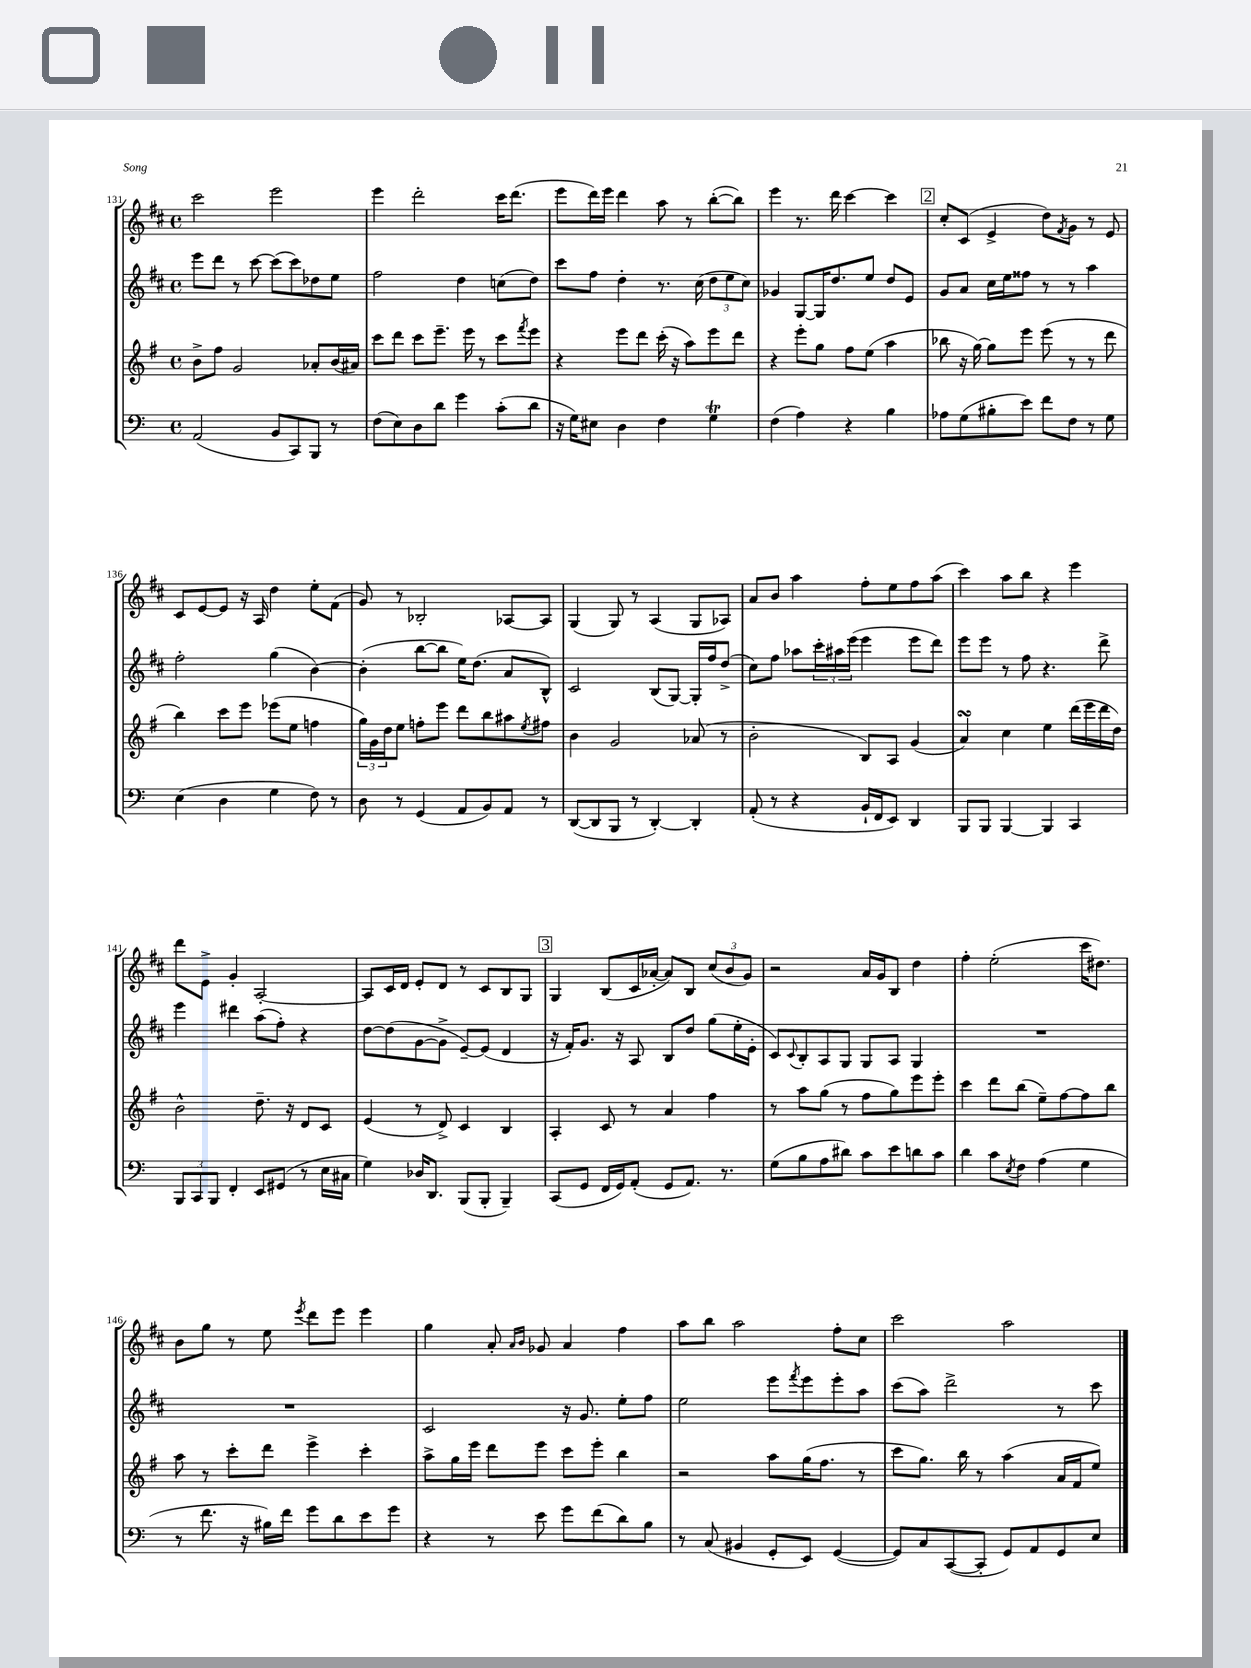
<<
\new StaffGroup <<
\new Staff = "s0" {
    \clef treble \key d \major \defaultTimeSignature \time 4/4
    cis'''2 e'''2 |
    e'''4 d'''2-. cis'''16 d'''8.( |
    e'''8 d'''16) e'''16 d'''4 a''8 r8 b''8~-.( b''8) |
    e'''4 r8. d'''16 cis'''4~ cis'''4 |
    \mark \markup { \box "2" } cis''8-. cis'8( e'4-> d''8) \acciaccatura { fis'8 } g'8 r8 e'8 |
    cis'8 e'8~ e'8 r16 a16 d''4 e''8-. fis'8( |
    g'8) r8 bes2-. aes8~ aes8 |
    g4( g8) r8 a4( g8 aes8) |
    a'8 b'8 a''4 fis''8-. e''8 fis''8 a''8( |
    cis'''4) a''8 b''8 r4 e'''4 |
    d'''8 e'8-> g'4-. a2~-. |
    a8 cis'16 d'16 e'8-. d'8 r8 cis'8 b8 g8 |
    \mark \markup { \box "3" } g4 b8( cis'16 aes'16~-. aes'8) b8 \tuplet 3/2 { cis''8( b'8 g'8) } |
    r2 a'16 g'16 b8 d''4 |
    fis''4-. e''2-.( cis'''16 dis''8.) |
    b'8 g''8 r8 e''8 \acciaccatura { e'''8 } d'''8 e'''8 e'''4 |
    g''4 a'8-. \grace { a'16 b'16 } ges'8 a'4 fis''4 |
    a''8 b''8 a''2 fis''8-. cis''8 |
    cis'''2 a''2 \bar "|." |
}
\new Staff = "s1" {
    \clef treble \key d \major \defaultTimeSignature \time 4/4
    e'''8 d'''8 r8 cis'''8~ cis'''8( cis'''8) des''8 e''8 |
    fis''2 d''4 c''8( d''8) |
    cis'''8 fis''8 d''4-. r8. cis''16( \tuplet 3/2 { d''8 e''8 cis''8) } |
    ges'4 g8~ g16 d''8. e''8 d''8 e'8 |
    \mark \markup { \box "2" } g'8 a'8 cis''16 e''16 fisis''8 r8 r8 a''4 |
    fis''2-. g''4( b'4~) |
    b'4-.( b''8~ b''8 e''16) d''8.( a'8 b8-^) |
    cis'2 b8( g8~) g16-. fis''16 d''8->( |
    cis''8) fis''8 aes''8 \tuplet 3/2 { cis'''16-. ais''16 e'''16( } e'''4 e'''8 d'''8) |
    e'''8 e'''8 r8 fis''8 r4. d'''8-> |
    e'''4 dis'''4 a''8( fis''8-.) r4 |
    d''8~ d''8( g'8~ g'8-> e'8~--) e'8( d'4 |
    \mark \markup { \box "3" } r16 fis'16-.) g'8. r16 a8 b8 d''8 g''8( e''16-. e'16-. |
    cis'8) \appoggiatura { cis'8 } b8-. a8 g8 g8 a8 g4 |
    R1 |
    R1 |
    cis'2 r16 g'8. e''8-. fis''8 |
    e''2 e'''8 \acciaccatura { fis'''8 } e'''8 e'''8-. a''8 |
    cis'''8( a''8) d'''2-> r8 cis'''8 \bar "|." |
}
\new Staff = "s2" {
    \clef treble \key g \major \defaultTimeSignature \time 4/4
    b'8-> fis''8 g'2 aes'8-. b'16( ais'16) |
    c'''8 d'''8 c'''8 e'''8.-- e'''16 r8 c'''8 \acciaccatura { fis'''8 } e'''8 |
    r4 e'''8 d'''8 c'''16-.( r16 a''8) e'''8 d'''8 |
    r4 e'''8-. g''8 fis''8 e''8( a''4 |
    \mark \markup { \box "2" } bes''8 r16 g''16~) g''8 e'''8 e'''8( r8 r8 d'''8 |
    b''4) c'''8 e'''8 ees'''8( e''8 f''4 |
    \tuplet 3/2 { g''16) g'16 d''16 } e''8 f''8-. e'''8 d'''8 b''8 ais''8 \acciaccatura { e''8 } fis''8 |
    b'4 g'2 aes'8( r8 |
    b'2-. b8) a8 g'4( |
    a'4\turn) c''4 e''4 d'''16( e'''16 d'''16 d''16) |
    b'2-^ d''8.-- r16 d'8 c'8 |
    e'4( r8 d'8->) c'4 b4 |
    \mark \markup { \box "3" } a4-. c'8 r8 a'4 fis''4 |
    r8 a''8 g''8( r8 fis''8 g''8) e'''8 e'''8-. |
    c'''4 d'''8 b''8( e''8--) fis''8~ fis''8 b''8 |
    a''8 r8 c'''8-. d'''8 e'''4-> c'''4-. |
    a''8-> g''16 e'''16 d'''8 e'''8 c'''8 e'''8-. b''4 |
    r2 a''8 g''16( fis''8. r8 |
    c'''8 g''8.) b''16 r8 a''4( a'16 fis'16 e''8) \bar "|." |
}
\new Staff = "s3" {
    \clef bass \key c \major \defaultTimeSignature \time 4/4
    a,2( b,8 c,8) b,,8 r8 |
    f8( e8) d8 d'8 g'4 c'8-.( d'8 |
    r16 g16) eis8 d4 f4 g4\trill |
    f4( a4) r4 b4 |
    \mark \markup { \box "2" } aes8 g8( bis8-. e'8) f'8 f8 r8 g8 |
    e4( d4 g4 f8) r8 |
    d8 r8 g,4( a,8 b,8) a,8 r8 |
    d,8~( d,8 b,,8 r8 d,4~-.) d,4-. |
    a,8-.( r8 r4 b,16-! f,16 e,8) d,4 |
    b,,8 b,,8 b,,4~ b,,4 c,4 |
    \tuplet 3/2 { b,,8 c,8 b,,8 } f,4-. e,8 gis,8( r8 e16 cis16 |
    g4) des16 d,8. b,,8( b,,8-. b,,4--) |
    \mark \markup { \box "3" } c,8( g,8 f,16 g,16) a,8-.( g,8 a,8.) r8. |
    g8( b8 a8 dis'8) c'8 e'8 d'8 c'8 |
    d'4 c'8 \acciaccatura { e8 } f8 a4( g4 |
    r8 f'8. r16 bis16) f'16 g'8 d'8 e'8 g'8 |
    r4 r8 e'8 g'8 f'8( d'8) b8 |
    r8 c8( bis,4 g,8-. e,8) g,4~( |
    g,8) c8 c,8~( c,8-. g,8) a,8 g,8 e8 \bar "|." |
}
>>
>>
\layout { \context { \Score currentBarNumber = #131 } }
